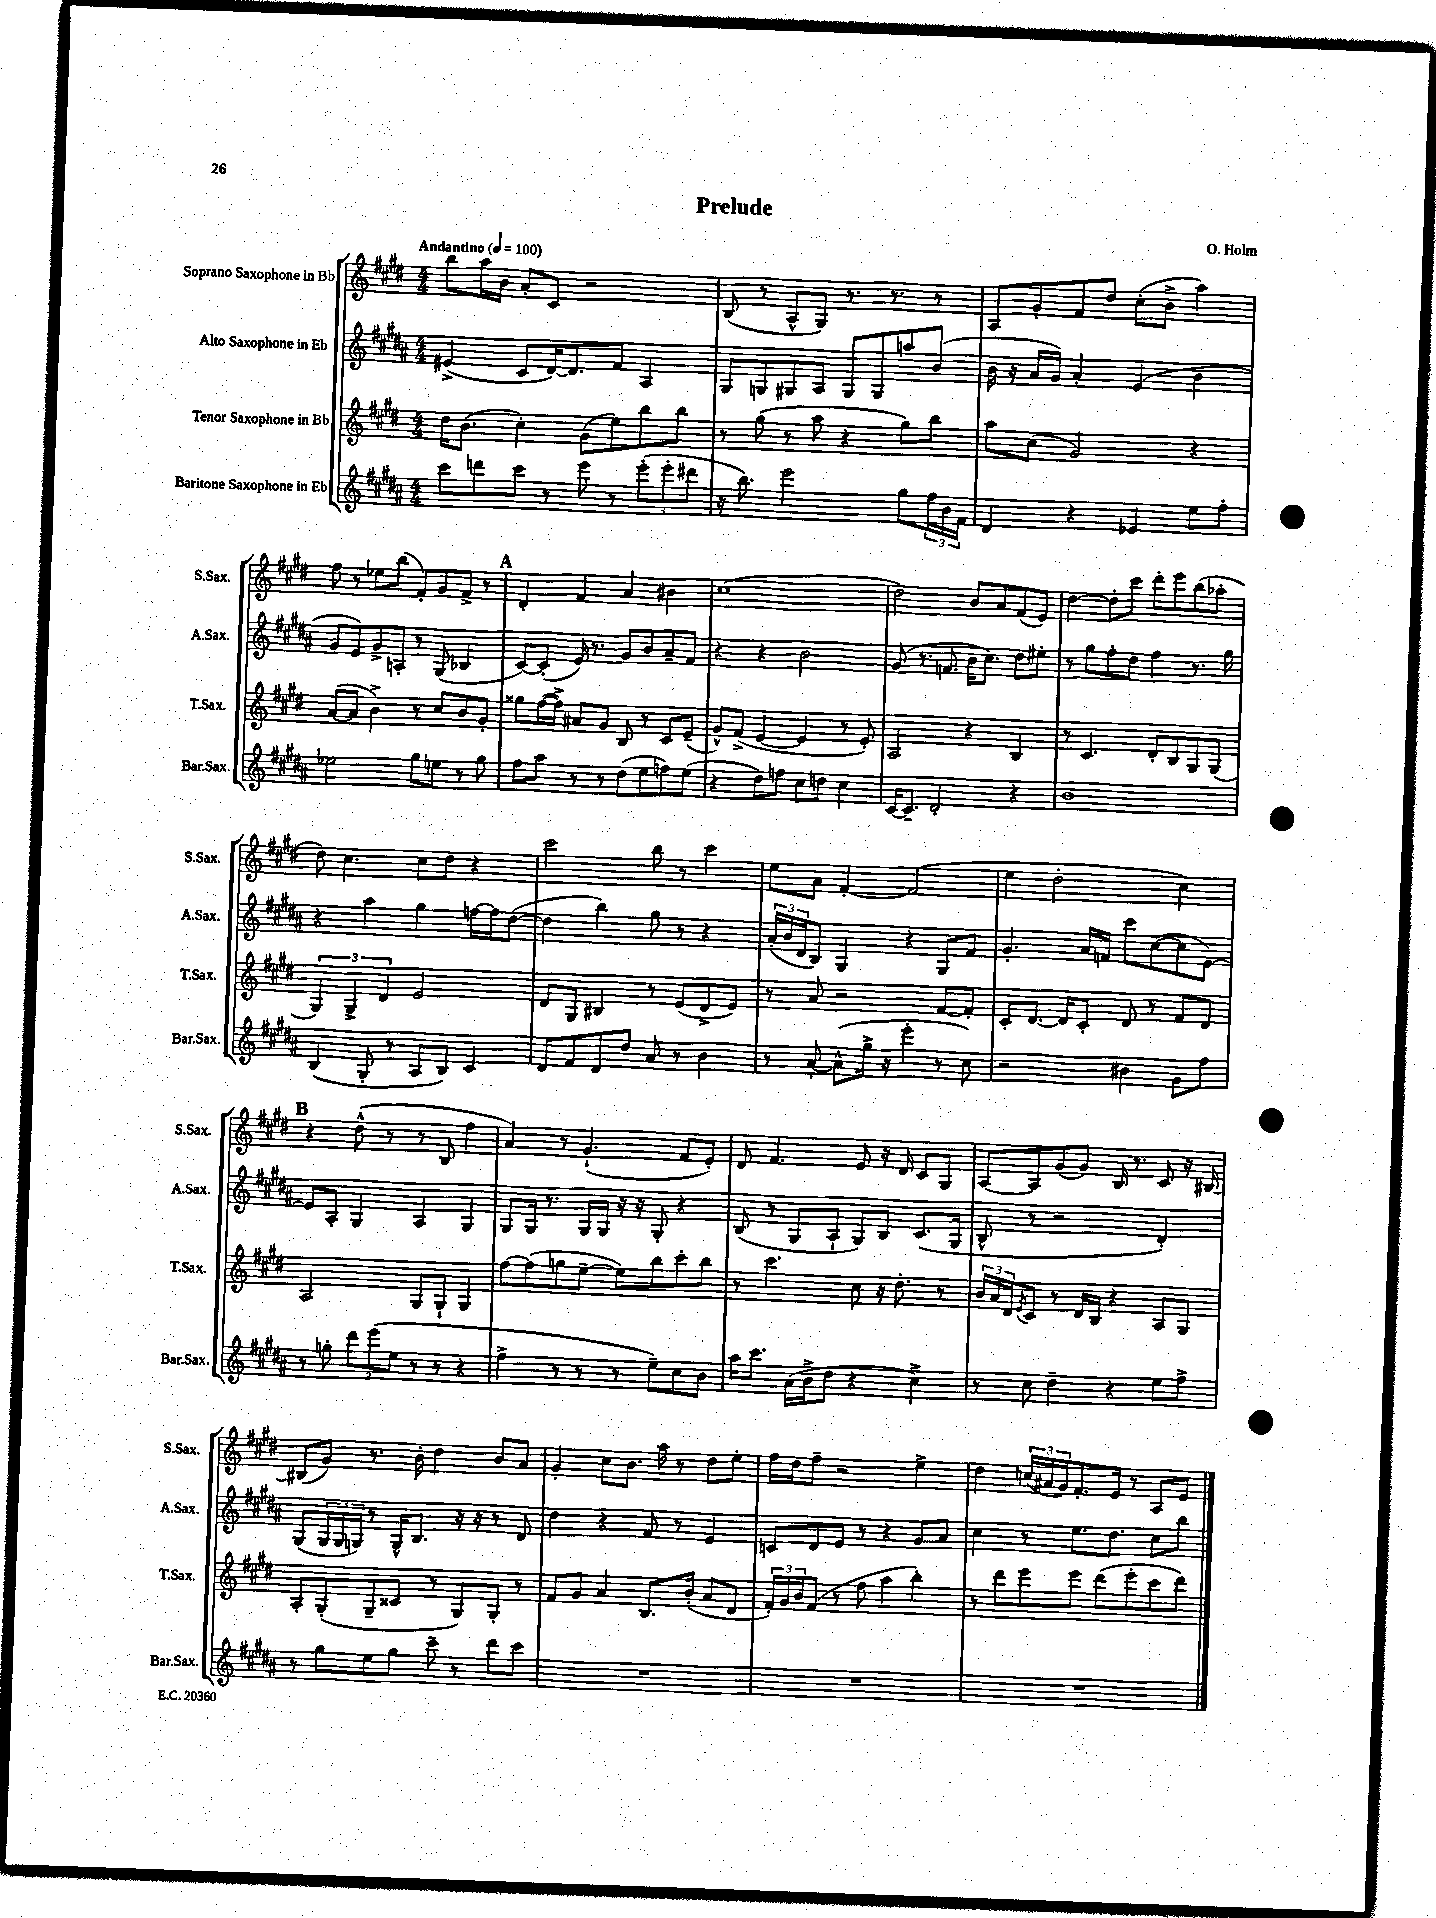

**kern	**kern	**kern	**kern
*staff4	*staff3	*staff2	*staff1
*clefG2	*clefG2	*clefG2	*clefG2
*k[f#c#g#d#a#]	*k[f#c#g#d#]	*k[f#c#g#d#a#]	*k[f#c#g#d#]
*M4/4	*M4/4	*M4/4	*M4/4
*MM100	*MM100	*MM100	*MM100
8ccc#	16dd#	(4e#^	8bb
.	(8.b	.	.
8ddd	.	.	16aa
.	.	.	16b
8ccc#	4cc#')	8c#	8a'
8r	.	[16d#)	8c#
.	.	8.d#]	.
8eee	(8g#	.	2r
8r	8ee)	8f#	.
(12eee'	8bb	4A#	.
12eee'	.	.	.
.	8bb	.	.
12ddd#	.	.	.
=	=	=	=
16r	8r	8G#	(8B
8.bb)	.	.	.
.	(8gg#	8G	8r
2eee	8r	8G#	8A^^
.	8aa	8A#	8G#)
.	4r	8G#	8.r
.	.	8G#	.
.	.	.	8.r
8gg#	8gg#)	8aa	.
24ff#	8bb	(8b	8r
24b	.	.	.
24f#	.	.	.
=	=	=	=
4d#	8aa	16b	8A
.	.	16r	.
.	(8cc#	16a#	8g#'
.	.	16g#)	.
4r	2g#)	4a#'	8f#
.	.	.	8dd#
4e-	.	(4e	(8cc#'
.	.	.	8b^
8ee	4r	4b	4aa)
8ff#'	.	.	.
=	=	=	=
2ee-	([8a	8g#	8ff#
.	8a]	8e)	8r
.	4b^)	8g#^	8ee-
.	.	8A'	(8bb
8gg#	8r	8r	8f#')
8ee	8cc#	(8G#	8g#
8r	8b	4B-	8f#^
8gg#	8g#'	.	8r
=	=	=	=
8ff#	8gg##	[8c#)	4d#'
8aa#	([16ff#	(8c#']	.
.	16ff#^])	.	.
8r	8a#	16e)	4f#
.	.	8.r	.
8r	8g#	.	.
(8dd#	8B	8g#	4a
8ee	8r	8b	.
8ff)	8c#	8a#~	4b#
(8ee	(8e~	8f#	.
=	=	=	=
4r	8g#^^)	4r	(1cc#
.	(8f#^	.	.
8dd#)	[4e	4r	.
8ff	.	.	.
8cc#	4e]	2b	.
8dd	.	.	.
4cc#	8r	.	.
.	8e')	.	.
=	=	=	=
[16c#	2A	(8g#	2dd#)
8.c#~]	.	.	.
.	.	8.r	.
2d#'	.	.	.
.	.	8.f	.
.	4r	16b	8b
.	.	8.cc#)	.
.	.	.	8a
4r	4B	8dd#	(8f#
.	.	8ee#'	8e)
=	=	=	=
1b	8r	8r	[4dd#
.	4.c#	8gg#	.
.	.	8ff#'	8dd#']
.	.	8dd#	8ccc#
.	8d#'	4ff#	8ddd#'
.	8B	.	8eee
.	8G#	8.r	(8bb
.	(8G#	.	8aa-'
.	.	16gg#	.
=	=	=	=
(4B	6G#)	4r	8dd#)
.	.	.	4.cc#
.	6G#^	.	.
8G#'	.	4aa#	.
.	6d#	.	.
8r	.	.	.
8A#	2e	4gg#	8cc#
8B)	.	.	8dd#
4c#	.	[16ff	4r
.	.	16ff]	.
.	.	([8dd#	.
=	=	=	=
8d#	8d#	4dd#]	2ccc#
8f#	8G#	.	.
8d#	4B#	4bb)	.
8dd#	.	.	.
8a#	8r	8gg#	8bb
8r	(8e	8r	8r
4b	8d#^	4r	4ccc#
.	8e)	.	.
=	=	=	=
8r	8r	(24a#'	8ee
.	.	24b	.
.	.	24d#	.
[8a#'	8a	8B)	8a
(8a#^^]	2r	4G#	[4f#'
16gg#^	.	.	.
16r	.	.	.
4eee'	.	4r	(2f#]
8r	[8f#	8G#	.
8cc#)	8f#']	8f#	.
=	=	=	=
2r	8c#'	4.g#'	4ee
.	[8.d#	.	.
.	.	.	2dd#'
.	16d#]	.	.
.	8c#'	16a#	.
.	.	16f	.
4b#	8d#	8ccc#	.
.	8r	([8cc#	.
8g#	8f#	8cc#]	4cc#)
8ff#	8d#	[8e)	.
=	=	=	=
8r	2A	8e]	4r
8gg'	.	8A#'	.
12ddd#	.	4G#	(8dd#^^
(12eee	.	.	.
.	.	.	8r
12ee	.	.	.
8r	8G#	4A#	8r
8r	8G#`	.	8B
4r	4G#	4G#	4ff#
=	=	=	=
4ff#^	[8ff#	8G#	4a)
.	(8ff#]	16G#	.
.	.	8.r	.
8r	8gg	.	8r
8r	[8ee~	16G#	(4.g#`
.	.	16G#	.
8r	8ee])	16r	.
.	.	16r	.
8ee~)	8bb	8G#'	.
8cc#	8ccc#'	4r	8f#
8b	8bb	.	8e')
=	=	=	=
16aa#	8r	(8B	8d#
8.ccc#	.	.	.
.	4.ccc#	8r	4.f#
(16a#	.	8G#	.
16b^	.	.	.
8dd#	.	8A#`	.
4r	8cc#	8G#)	8e
.	16r	8B	16r
.	8.dd#'	.	16d#
4cc#^)	.	(8.c#	8c#
.	8r	.	8G#
.	.	16G#	.
=	=	=	=
8r	24b	8B^^	[8A
.	24a	.	.
.	24d#	.	.
.	8qe	.	.
8cc#	8c#	8r	8A]
4dd#~	8r	2r	(8g#
.	16d#	.	8g#)
.	16B	.	.
4r	4r	.	16B
.	.	.	8.r
8ee	8A	4d#')	8c#
8ff#^	8G#	.	16r
.	.	.	[16B#
=	=	=	=
8r	8A'	(8G#	(8B#]
8gg#	(8G#'	24G#	8g#)
.	.	24G#	.
.	.	24G)	.
8ee	8G#~	8r	8.r
8gg#	8c##	16G^^	.
.	.	8.B	16b'
8ccc#~	8r	.	4dd#
8r	8G#)	16r	.
.	.	16r	.
8ddd#	8G#'	8r	8b
8ccc#	8r	8d#	8a
=	=	=	=
1r	8f#	4dd#	4g#'
.	8g#	.	.
.	4a	4r	8cc#
.	.	.	8.b
.	8.B	8f#	.
.	.	.	16aa
.	.	8r	8r
.	(16b'	.	.
.	8a	4e	8dd#
.	8d#	.	8ee'
=	=	=	=
1r	24f#')	8c	16ff#
.	24g#	.	.
.	.	.	16dd#
.	24b	.	.
.	(8f#	8d#	8ff#~
.	8r	8e	2r
.	8ff#	8r	.
.	4aa	4r	.
.	4bb')	8g#	4ee^
.	.	8a#	.
=	=	=	=
1r	8r	4cc#	4dd#
.	8ddd#	.	.
.	8eee	8r	(24cc
.	.	.	24a#
.	.	.	24g#)
.	8eee	8.ee	8.f#'
.	(8ddd#	.	.
.	.	8.dd#	16e
.	8eee'	.	8r
.	8ccc#	8cc#	8A
.	8ddd#)	8bb	8e
==	==	==	==
*-	*-	*-	*-
